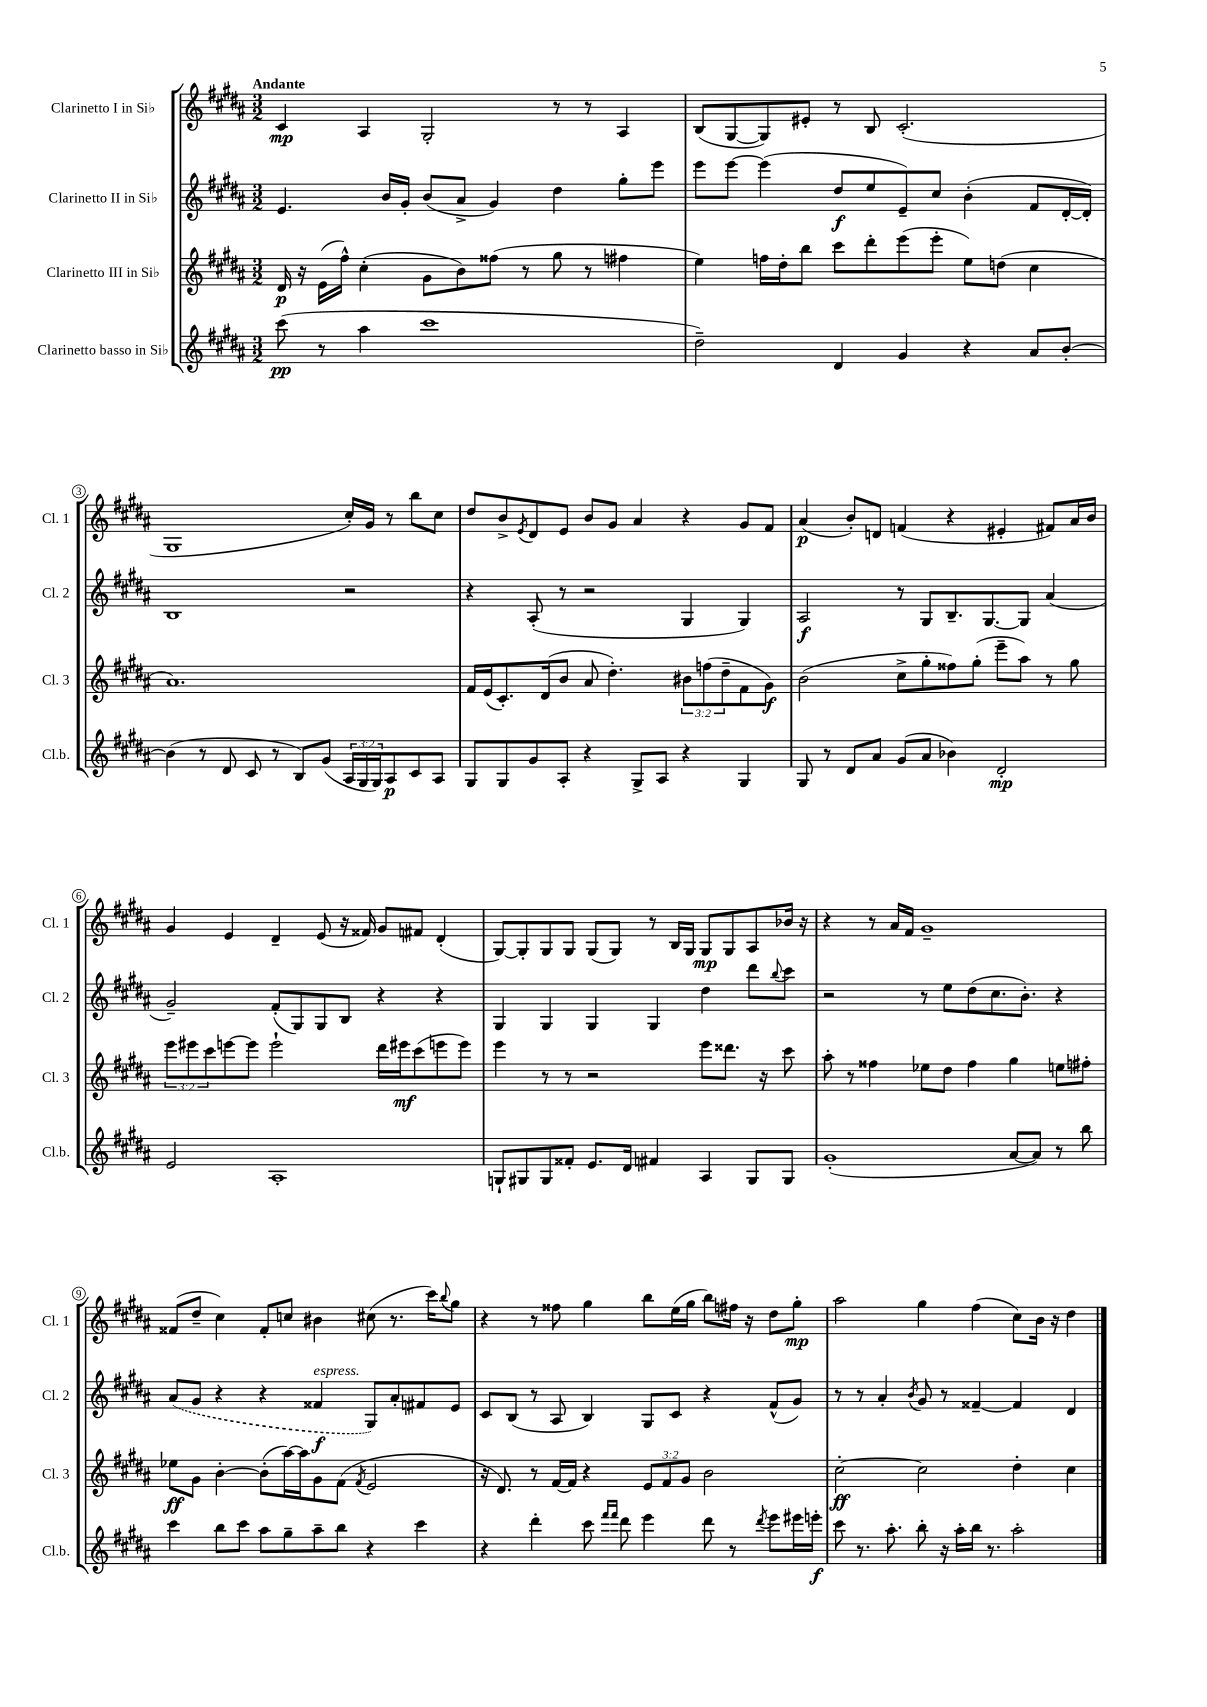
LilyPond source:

<<
\new StaffGroup <<
\new Staff = "s0" \with { instrumentName = "Clarinetto I in Sib" shortInstrumentName = "Cl. 1" } {
    \clef treble \key b \major \numericTimeSignature \time 3/2 \tempo "Andante"
    cis'4\mp ais4 gis2-. r8 r8 ais4 |
    b8( gis8~ gis8) eis'8-. r8 b8 cis'2.-.( |
    gis1 cis''16-.) gis'16 r8 b''8 cis''8 |
    dis''8 b'8-> \acciaccatura { e'8 } dis'8 e'8 b'8 gis'8 ais'4 r4 gis'8 fis'8 |
    ais'4\p( b'8-.) d'8 f'4( r4 eis'4-. fis'8) ais'16 b'16 |
    gis'4 e'4 dis'4-- e'8( r16 fisis'16) gis'8 fis'8 dis'4-.( |
    gis8~) gis8-. gis8 gis8 gis8( gis8) r8 b16 gis16 gis8\mp gis8 ais8 bes'16 r16 |
    r4 r8 ais'16 fis'16 gis'1-- |
    fisis'8( dis''8-- cis''4) fisis'8-. c''8 bis'4 cis''8( r8. cis'''16) \appoggiatura { b''8 } gis''8 |
    r4 r8 fisis''8 gis''4 b''8 e''16( gis''16 b''8) fis''16 r16 dis''8 gis''8-.\mp |
    ais''2 gis''4 fis''4( cis''8) b'16 r16 dis''4 \bar "|." |
}
\new Staff = "s1" \with { instrumentName = "Clarinetto II in Sib" shortInstrumentName = "Cl. 2" } {
    \clef treble \key b \major \numericTimeSignature \time 3/2
    e'4. b'16 gis'16-. b'8( ais'8-> gis'4) dis''4 gis''8-. e'''8 |
    e'''8 e'''8~ e'''4( dis''8\f e''8 e'8--) cis''8 b'4-.( fis'8 dis'16~-. dis'16-.) |
    b1 r2 |
    r4 ais8-.( r8 r2 gis4 gis4) |
    ais2\f r8 gis8 b8.-- gis8.~ gis8 ais'4( |
    gis'2--) fis'8-.( gis8) gis8 b8 r4 r4 |
    gis4 gis4 gis4 gis4 dis''4 dis'''8 \appoggiatura { b''8 } cis'''8 |
    r2 r8 e''8 dis''8( cis''8. b'8.-.) r4 |
    \once \slurDashed ais'8( gis'8 r4 r4 fisis'4\f^\markup { \italic "espress." } gis8) ais'8-. fis'8 e'8 |
    cis'8 b8( r8 ais8 b4) gis8 cis'8 r4 fis'8-^( gis'8) |
    r8 r8 ais'4-. \acciaccatura { b'8 } gis'8 r8 fisis'4~-- fisis'4 dis'4 \bar "|." |
}
\new Staff = "s2" \with { instrumentName = "Clarinetto III in Sib" shortInstrumentName = "Cl. 3" } {
    \clef treble \key b \major \numericTimeSignature \time 3/2 \override Staff.TupletNumber.text = #tuplet-number::calc-fraction-text
    dis'16\p r16 e'16( fis''16-^) cis''4-.( gis'8 b'8) fisis''8( r8 gis''8 r8 fis''4 |
    e''4) f''16 dis''16-. b''8 cis'''8 dis'''8-. e'''8( e'''8-. e''8) d''8( cis''4 |
    ais'1.) |
    fis'16 e'16( cis'8.-.) dis'16( b'8 ais'8 dis''4.-.) \tuplet 3/2 { bis'8 f''8( dis''8-- } fis'8 gis'8\f) |
    b'2( cis''8-> gis''8-. fisis''8) gis''8-.( e'''8-- ais''8) r8 gis''8 |
    \tuplet 3/2 { e'''8 eis'''8 cis'''8 } e'''8~ e'''8 e'''2-! dis'''16 eis'''16\mf cis'''8( e'''8 e'''8) |
    e'''4 r8 r8 r2 e'''8 disis'''8. r16 cis'''8 |
    ais''8-. r8 fisis''4 ees''8 dis''8 fisis''4 gis''4 e''8 fis''8-. |
    ees''8\ff gis'8 b'4~-. b'8-.( ais''16~) ais''16 gis'8 fis'8( \acciaccatura { fis'8 } e'2 |
    r16 dis'8.) r8 fis'16~ fis'16 r4 \tuplet 3/2 { e'8 fis'8 gis'8 } b'2 |
    cis''2~-.\ff cis''2 dis''4-. cis''4 \bar "|." |
}
\new Staff = "s3" \with { instrumentName = "Clarinetto basso in Sib" shortInstrumentName = "Cl.b." } {
    \clef treble \key b \major \numericTimeSignature \time 3/2 \override Staff.TupletNumber.text = #tuplet-number::calc-fraction-text
    cis'''8\pp( r8 ais''4 cis'''1 |
    dis''2--) dis'4 gis'4 r4 ais'8 b'8~-. |
    b'4( r8 dis'8 cis'8 r8 b8) gis'8( \tuplet 3/2 { ais16 gis16 gis16) } ais8\p cis'8 ais8 |
    gis8 gis8 gis'8 ais8-. r4 gis8-> ais8 r4 gis4 |
    gis8 r8 dis'8 ais'8 gis'8( ais'8 bes'4) dis'2-.\mp |
    e'2 ais1-. |
    g8-! gis8 gis8 fisis'8-. e'8. dis'16 fis'4 ais4 gis8 gis8 |
    gis'1-.( ais'8~ ais'8) r8 b''8 |
    cis'''4 b''8 cis'''8 ais''8 gis''8-- ais''8-- b''8 r4 cis'''4 |
    r4 dis'''4-. cis'''8 \grace { fis'''16 fis'''16 } dis'''8 e'''4 dis'''8 r8 \acciaccatura { dis'''8 } e'''8 eis'''16 e'''16-.\f |
    cis'''8 r8. ais''8.-. b''8-. r16 ais''16-. b''16 r8. ais''2-. \bar "|." |
}
>>
>>
\layout { \context { \Score \override BarNumber.stencil = #(make-stencil-circler 0.1 0.3 ly:text-interface::print) } }
